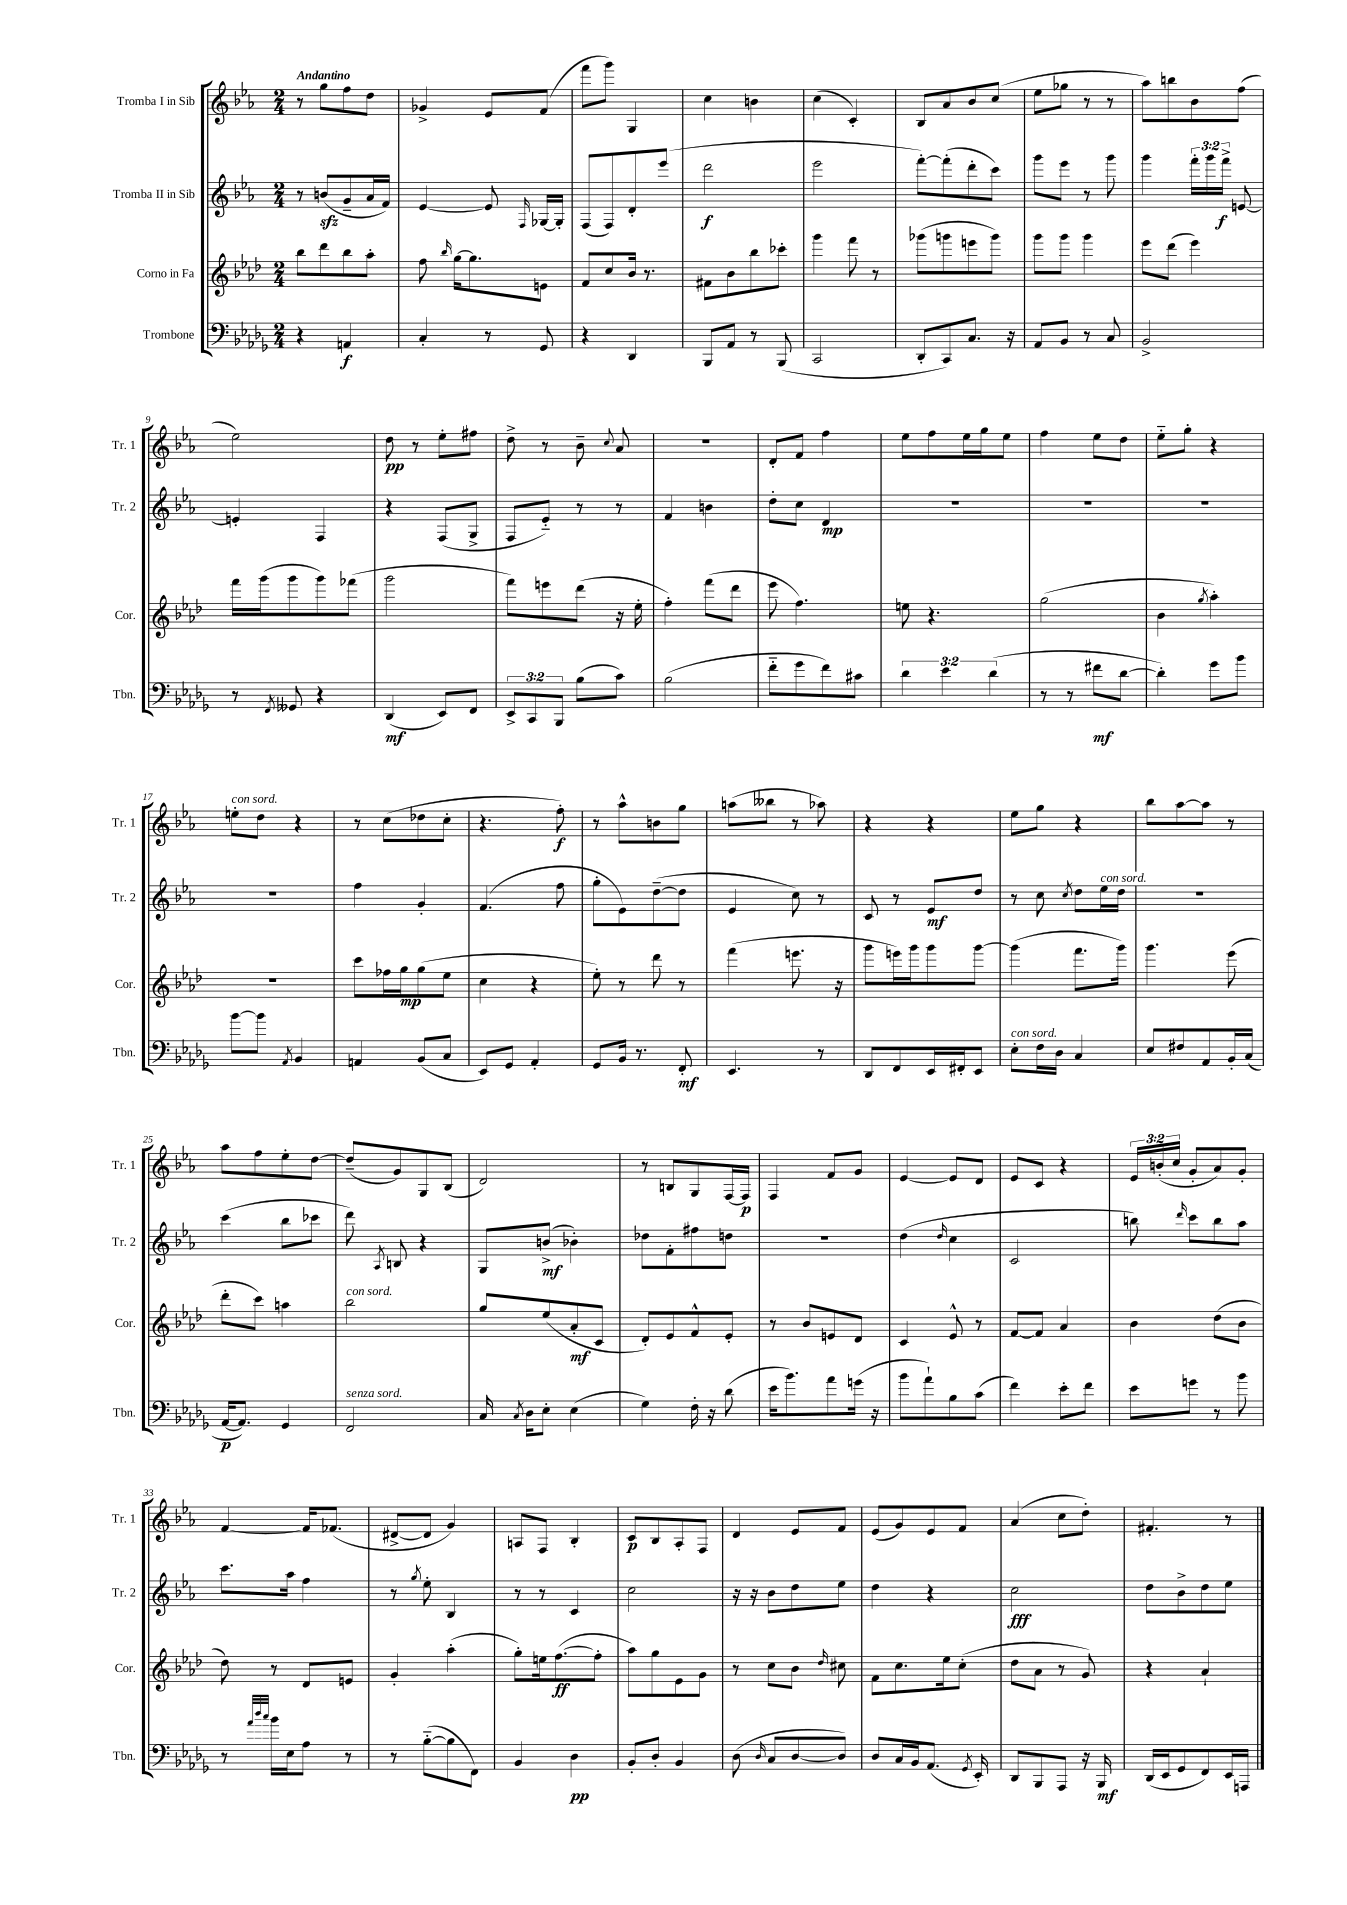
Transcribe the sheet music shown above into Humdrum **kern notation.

**kern	**kern	**kern	**kern
*staff4	*staff3	*staff2	*staff1
*clefF4	*clefG2	*clefG2	*clefG2
*k[b-e-a-d-g-]	*k[b-e-a-d-]	*k[b-e-a-]	*k[b-e-a-]
*M2/4	*M2/4	*M2/4	*M2/4
4r	8bb-	8r	8r
.	8ddd-	(8b	8gg
4AA	8bb-	8g~	8ff
.	8aa-'	16a-	8dd
.	.	16f)	.
=	=	=	=
4C'	8ff	[4e-	4g-^
.	16qqbb-	.	.
.	[16gg	.	.
.	8.gg]	.	.
8r	.	8e-]	8e-
.	.	16qqF	.
8GG-	8e	[16G-	(8f
.	.	16G-']	.
=	=	=	=
4r	8f	(8F	8fff
.	8cc	8F)	8ggg)
4DD-	16b-	8d'	4G
.	8.r	.	.
.	.	(8eee-	.
=	=	=	=
8BBB-	8f#	2ddd	4cc
8AA-	8b-	.	.
8r	8bb-	.	4b
(8BBB-	8ccc-'	.	.
=	=	=	=
2CC	4ggg	2eee-	(4cc
.	8fff	.	4c')
.	8r	.	.
=	=	=	=
8DD-'	(8ggg-	[8fff')	8B-
8CC)	8ggg	(8fff']	8a-
8.C	8eee	8ddd'	8b-
.	8ggg)	8ccc)	(8cc
16r	.	.	.
=	=	=	=
8AA-	8ggg	8ggg	8ee-
8BB-	8ggg	8eee-	8gg-
8r	4ggg	8r	8r
8C	.	8ggg	8r
=	=	=	=
2BB-^	8eee-	4ggg	8aa-)
.	(8ddd-	.	8bb
.	4eee-)	24fff'	8b-
.	.	24ggg	.
.	.	24fff^	.
.	.	[8e	(8ff
=	=	=	=
8r	16fff	4e']	2ee-)
.	(16ggg	.	.
8qFF	.	.	.
8GG--	8ggg	.	.
4r	8ggg)	4F	.
.	(8fff-	.	.
=	=	=	=
(4DD-	2ggg	4r	8dd
.	.	.	8r
8EE-)	.	(8F	8ee-'
8FF	.	8G^	8ff#
=	=	=	=
12EE-^	8fff)	8F	8dd^
12CC	.	.	.
.	8eee	8e-'~)	8r
12BBB-	.	.	.
(8B-	(8ddd-	8r	8b-~
.	.	.	8qqcc
8c)	16r	8r	8a-
.	16ee-'	.	.
=	=	=	=
(2B-	4ff')	4f	2r
.	(8fff	4b	.
.	8ddd-	.	.
=	=	=	=
8f'~	8eee-	8dd'	8d'
8g-	4.ff)	8cc	8f
8f)	.	4d	4ff
8c#	.	.	.
=	=	=	=
6d-	8ee	2r	8ee-
.	4.r	.	8ff
6e-	.	.	.
.	.	.	16ee-
.	.	.	16gg
(6d-	.	.	.
.	.	.	8ee-
=	=	=	=
8r	(2gg	2r	4ff
8r	.	.	.
8f#	.	.	8ee-
[8d-	.	.	8dd
=	=	=	=
4d-'])	4b-	2r	8ee-'~
.	.	.	8gg'
.	8qgg	.	.
8g-	4aa-')	.	4r
8b-	.	.	.
=	=	=	=
[8b-	2r	2r	8ee'
8b-]	.	.	8dd
8qAA-	.	.	.
4BB-	.	.	4r
=	=	=	=
4AA	8ccc	4ff	8r
.	16ff-	.	(8cc
.	16gg	.	.
(8BB-	(8gg	4g'	8dd-
8C	8ee-	.	8cc'
=	=	=	=
8EE-)	4cc	(4.f	4.r
8GG-	.	.	.
4AA-'	4r	.	.
.	.	8ff	8ff')
=	=	=	=
8GG-	8ee-')	8gg'	8r
16BB-	8r	8e-)	8aa-^^
8.r	.	.	.
.	8ddd-	([8dd~	8b
8FF'	8r	8dd]	8gg
=	=	=	=
4.EE-	(4fff	4e-	(8aa
.	.	.	8bb--
.	8.eee	8cc)	8r
8r	.	8r	8aa-)
.	16r	.	.
=	=	=	=
8DD-	8ggg	8c	4r
8FF	16eee)	8r	.
.	16ggg	.	.
16EE-	8ggg	8e-	4r
16FF#'	.	.	.
8EE-	[8ggg	8dd	.
=	=	=	=
8E-'	(4ggg]	8r	8ee-
16F	.	8cc	8gg
16D-	.	.	.
.	.	8qcc	.
4C	8.fff	8dd	4r
.	.	16ee-	.
.	16ggg)	16dd	.
=	=	=	=
8E-	4.ggg	2r	8bb-
8F#	.	.	[8aa-
8AA-	.	.	8aa-]
16BB-'	(8eee-	.	8r
(16C	.	.	.
=	=	=	=
[16AA-	8ddd-'	(4ccc	8aa-
8.AA-])	.	.	.
.	8ccc)	.	8ff
4GG-	4aa	8bb-	8ee-'
.	.	8ccc-	[8dd
=	=	=	=
2FF	2bb-	8ddd)	(8dd~]
.	.	8qA-	.
.	.	8B	8g)
.	.	4r	8G
.	.	.	(8B-
=	=	=	=
16C	8gg	8G	2d)
8qC	.	.	.
16D-	.	.	.
8E-'	(8ee-	(8b^	.
(4E-	8a-'	4b-')	.
.	8c	.	.
=	=	=	=
4G-)	8d-')	8dd-	8r
.	8e-	8f'	8B
16F'	8f^^	8ff#	8G
16r	.	.	.
(8d-	8e-'	8dd	[16F
.	.	.	16F]
=	=	=	=
16e-	8r	2r	4F
8.b-)	.	.	.
.	8b-	.	.
8a-	8e	.	8f
(16g	8d-	.	8g
16r	.	.	.
=	=	=	=
8b-	4c	(4dd	[4e-
8a-`)	.	.	.
.	.	16qqdd	.
8B-	8e-^^	4cc	8e-]
(8c	8r	.	8d
=	=	=	=
4f)	[8f	2c	8e-
.	8f]	.	8c
8e-'	4a-	.	4r
8f	.	.	.
=	=	=	=
8e-	4b-	8bb)	24e-
.	.	.	(24b'
.	.	.	24cc
.	.	16qqddd	.
8g	.	8ccc	8g'
8r	(8dd-	8bb	8a-)
8b-	8b-	8aa-	8g'
=	=	=	=
8r	8dd-)	8.ccc	[4f
32qqa-	.	.	.
32qqdd-	.	.	.
32qqcc	.	.	.
16b-	8r	.	.
16E-	.	16aa-	.
8A-	8d-	4ff	16f]
.	.	.	(8.f-
8r	8e	.	.
=	=	=	=
8r	4g'	8r	[8d#^
.	.	8qgg	.
([8B-'~	.	8ee-'	8d#]
8B-]	(4aa-'	4B-	4g)
8FF)	.	.	.
=	=	=	=
4BB-	8gg')	8r	8A
.	16ee	8r	8F
.	([8.ff	.	.
4D-	.	4c	4B-'
.	8ff']	.	.
=	=	=	=
8BB-'	8aa-)	2cc	8c
8D-'	8gg	.	8B-
4BB-	8e-	.	8A-'
.	8g	.	8F
=	=	=	=
(8D-	8r	16r	4d
.	.	16r	.
16qqD-	.	.	.
8C	8cc	8b-	.
[8D-	8b-	8dd	8e-
.	16qqdd-	.	.
8D-])	8cc#	8ee-	8f
=	=	=	=
8D-	8f	4dd	(8e-
16C	8.cc	.	8g)
16BB-	.	.	.
(8.AA-	.	4r	8e-
.	16ee-	.	.
.	(8cc'	.	8f
8qGG-	.	.	.
16EE-')	.	.	.
=	=	=	=
8DD-	8dd-	2cc	(4a-
8BBB-	8a-	.	.
8AAA-	8r	.	8cc
16r	8g)	.	8dd')
16BBB-	.	.	.
=	=	=	=
(16DD-	4r	8dd	4.f#'
16EE-	.	.	.
8GG-	.	8b-^	.
8FF)	4a-`	8dd	.
16EE-	.	8ee-	8r
16AAA	.	.	.
==	==	==	==
*-	*-	*-	*-
